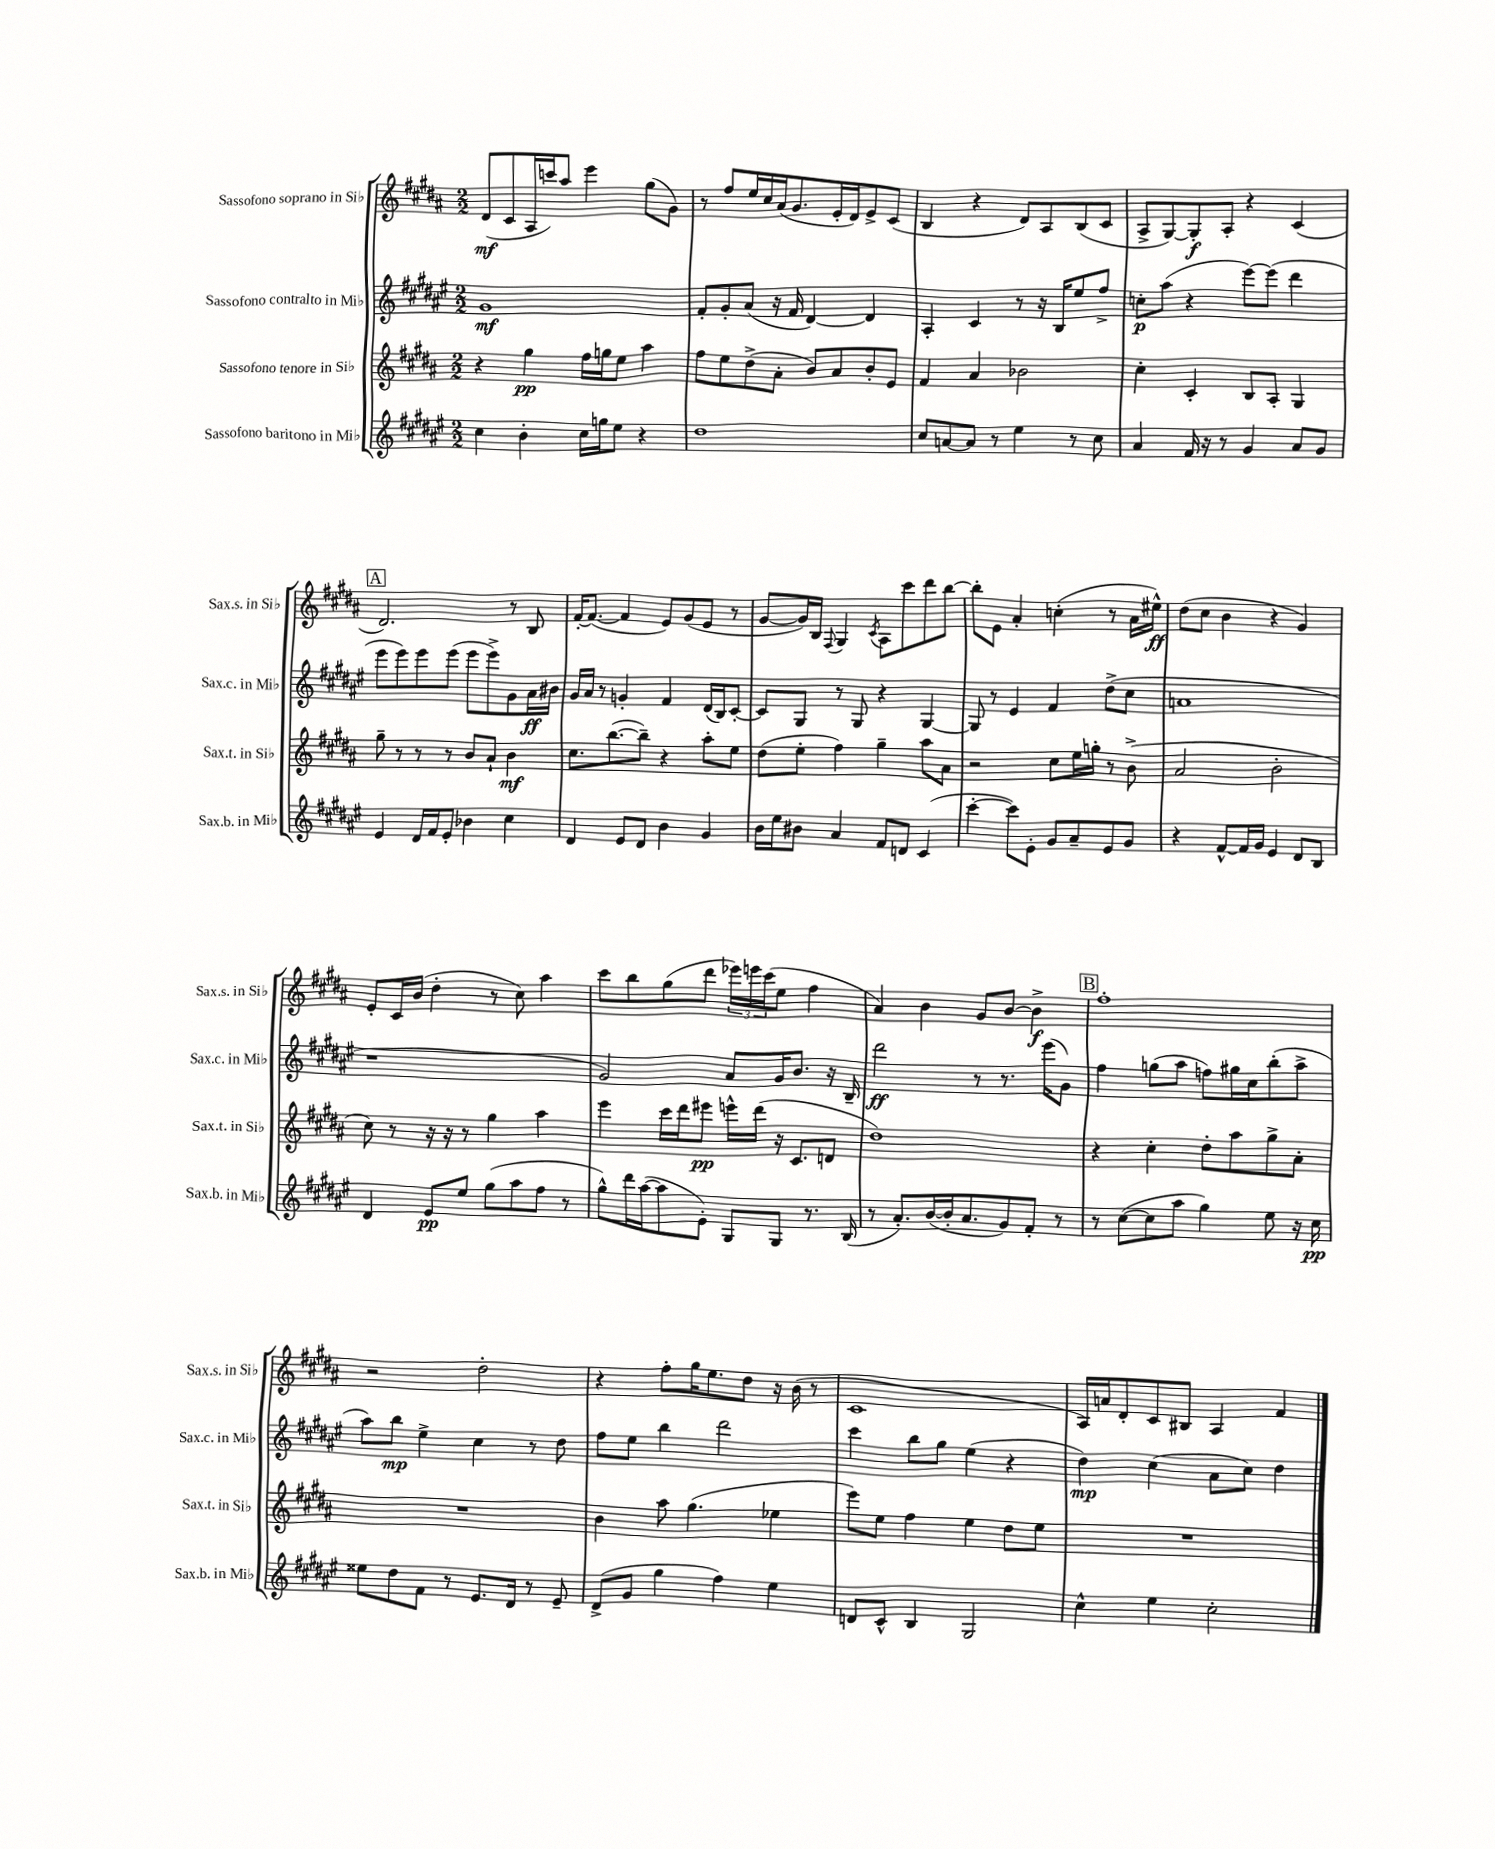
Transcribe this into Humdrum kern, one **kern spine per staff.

**kern	**kern	**kern	**kern
*staff4	*staff3	*staff2	*staff1
*clefG2	*clefG2	*clefG2	*clefG2
*k[f#c#g#d#a#e#]	*k[f#c#g#d#a#]	*k[f#c#g#d#a#e#]	*k[f#c#g#d#a#]
*M2/2	*M2/2	*M2/2	*M2/2
4cc#	4r	1g#	(8d#
.	.	.	8c#
4b'	4gg#	.	16A#
.	.	.	16ccc)
.	.	.	8aa#
16cc#	16ff#	.	4eee
16gg	16gg	.	.
8ee#	8ee	.	.
4r	4aa#	.	(8gg#
.	.	.	8g#)
=	=	=	=
1dd#	8ff#	8f#'	8r
.	8ee	8g#'	8ff#
.	(8dd#^	(8a#	16ee
.	.	.	16cc#
.	8a#'	16r	(16a#
.	.	16f#	8.g#
.	8b)	[4d#)	.
.	8a#	.	16e'
.	.	.	16d#)
.	8b'	4d#]	8e^
.	8e	.	(8c#
=	=	=	=
8cc#	4f#	4A#'	4B
[8a	.	.	.
8a]	4a#	4c#	4r
8r	.	.	.
4ee#	2b-	8r	8d#)
.	.	16r	8A#
.	.	16B	.
8r	.	8ee#	(8B
8cc#	.	8ff#^	8c#
=	=	=	=
4a#	4cc#'	8cc'	8A#^
.	.	(8aa#	[8G#)
16f#	4c#'	4r	8G#']
16r	.	.	.
8r	.	.	8A#'
4g#	8B	[8eee#)	4r
.	8A#'	(8eee#]	.
8a#	4G#	4ddd#	(4c#
8g#	.	.	.
=	=	=	=
4e#	8gg#~	8eee#	2.d#)
.	8r	8eee#)	.
16d#	8r	8eee#	.
16f#	.	.	.
8e#'	8r	(8eee#	.
4b-	8b	8eee#	.
.	8a#`	8eee#^)	.
4cc#	4b	8g#	8r
.	.	16a#	8B
.	.	16b#	.
=	=	=	=
4d#	8.cc#	16g#	[16f#'
.	.	16a#	(8.f#_
.	.	8r	.
.	([8.bb	.	.
8e#	.	4g'	4f#]
8d#	8bb~])	.	.
4b	4r	4f#	8e)
.	.	.	(8g#
4g#	8aa#'	(16d#	8e
.	.	16B)	.
.	8ee	[8c#'	8r
=	=	=	=
16b	(8dd#	8c#]	[8g#
16ee#	.	.	.
8b#	8ee'	8G#	16g#])
.	.	.	16B
.	.	.	8qqF#
4a#	4ff#)	8r	4G#
.	.	8G#	.
.	.	.	8qc#
8f#	4gg#~	4r	8A#
8d	.	.	8ccc#
(4c#	8aa#	[4G#	8ddd#
.	8a#	.	[8bb
=	=	=	=
[4ccc#'	2r	8G#]	8bb']
.	.	8r	8e
8ccc#])	.	4e#	4a#'
8e#'	.	.	.
8g#	8cc#	4f#	(4cc'
8a#~	16ee	.	.
.	16gg'	.	.
8e#	8r	(8dd#^	8r
8g#	(8b^	8cc#	16a#
.	.	.	16ee#^^)
=	=	=	=
4r	2a#	1a	(8dd#
.	.	.	8cc#
[8f#^^	.	.	4b
16f#]	.	.	.
16g#	.	.	.
4e#	2b'	.	4r
8d#	.	.	4g#)
8B	.	.	.
=	=	=	=
4d#	8cc#)	1r	8e'
.	8r	.	16c#
.	.	.	(16b
8e#	16r	.	4dd#'
.	16r	.	.
8ee#	8r	.	.
(8gg#	4gg#	.	8r
8aa#	.	.	8cc#)
8ff#	4aa#	.	4aa#
8r	.	.	.
=	=	=	=
8gg#^^)	4eee	2g#)	8ccc#
16ddd#	.	.	8bb
([16aa#	.	.	.
8aa#]	16ccc#	.	(8gg#
.	16ddd#	.	.
8e#')	8eee#	.	8ddd#
8G#	16eee^^	8a#	24eee-)
.	.	.	24eee
.	(16ddd#	.	.
.	.	.	(24ccc#
8G#	16r	16g#	8ee
.	8.c#	8.b	.
8.r	.	.	4ff#
.	8d	16r	.
(16B	.	16B~	.
=	=	=	=
8r	1dd#)	2ddd#	4a#)
8.a#')	.	.	.
.	.	.	4b
([16b	.	.	.
16b']	.	.	.
8.a#	.	.	.
.	.	8r	8g#
8g#)	.	8.r	[8b
8f#'	.	.	4b^]
.	.	(16eee#	.
8r	.	8g#)	.
=	=	=	=
8r	4r	4ff#	1ff#'
([8cc#	.	.	.
8cc#]	4cc#'	(8gg	.
8aa#	.	8aa#	.
4gg#)	8dd#'	8ff)	.
.	8aa#	16gg#	.
.	.	16cc#	.
8ee#	8gg#^	(8bb'	.
16r	8a#'	8aa#^	.
16cc#	.	.	.
=	=	=	=
8ee##	1r	8aa#)	2r
8dd#	.	8bb	.
8f#	.	4ee#^	.
8r	.	.	.
8.e#	.	4cc#	2dd#'
16d#	.	.	.
8r	.	8r	.
8e#~	.	8dd#	.
=	=	=	=
(8d#^	4b	8ff#	4r
8g#	.	8ee#	.
4gg#	8aa#	4bb	8ff#'
.	(4.gg#	.	16gg#
.	.	.	8.ee
4ff#)	.	2ddd#	.
.	.	.	8dd#
4ee#	4ee-	.	16r
.	.	.	(16b
.	.	.	8r
=	=	=	=
8d	8eee)	4ccc#	1c#
8c#^^	8ee	.	.
4B	4ff#	8bb	.
.	.	8gg#	.
2G#	4ee	(4ee#	.
.	8dd#	4r	.
.	8ee	.	.
=	=	=	=
4cc#^^	1r	4dd#)	16A#)
.	.	.	16a
.	.	.	8d#'
4ee#	.	(4cc#	8c#
.	.	.	8B#
2cc#'	.	8a#	4A#
.	.	8cc#)	.
.	.	4dd#	4f#
==	==	==	==
*-	*-	*-	*-
